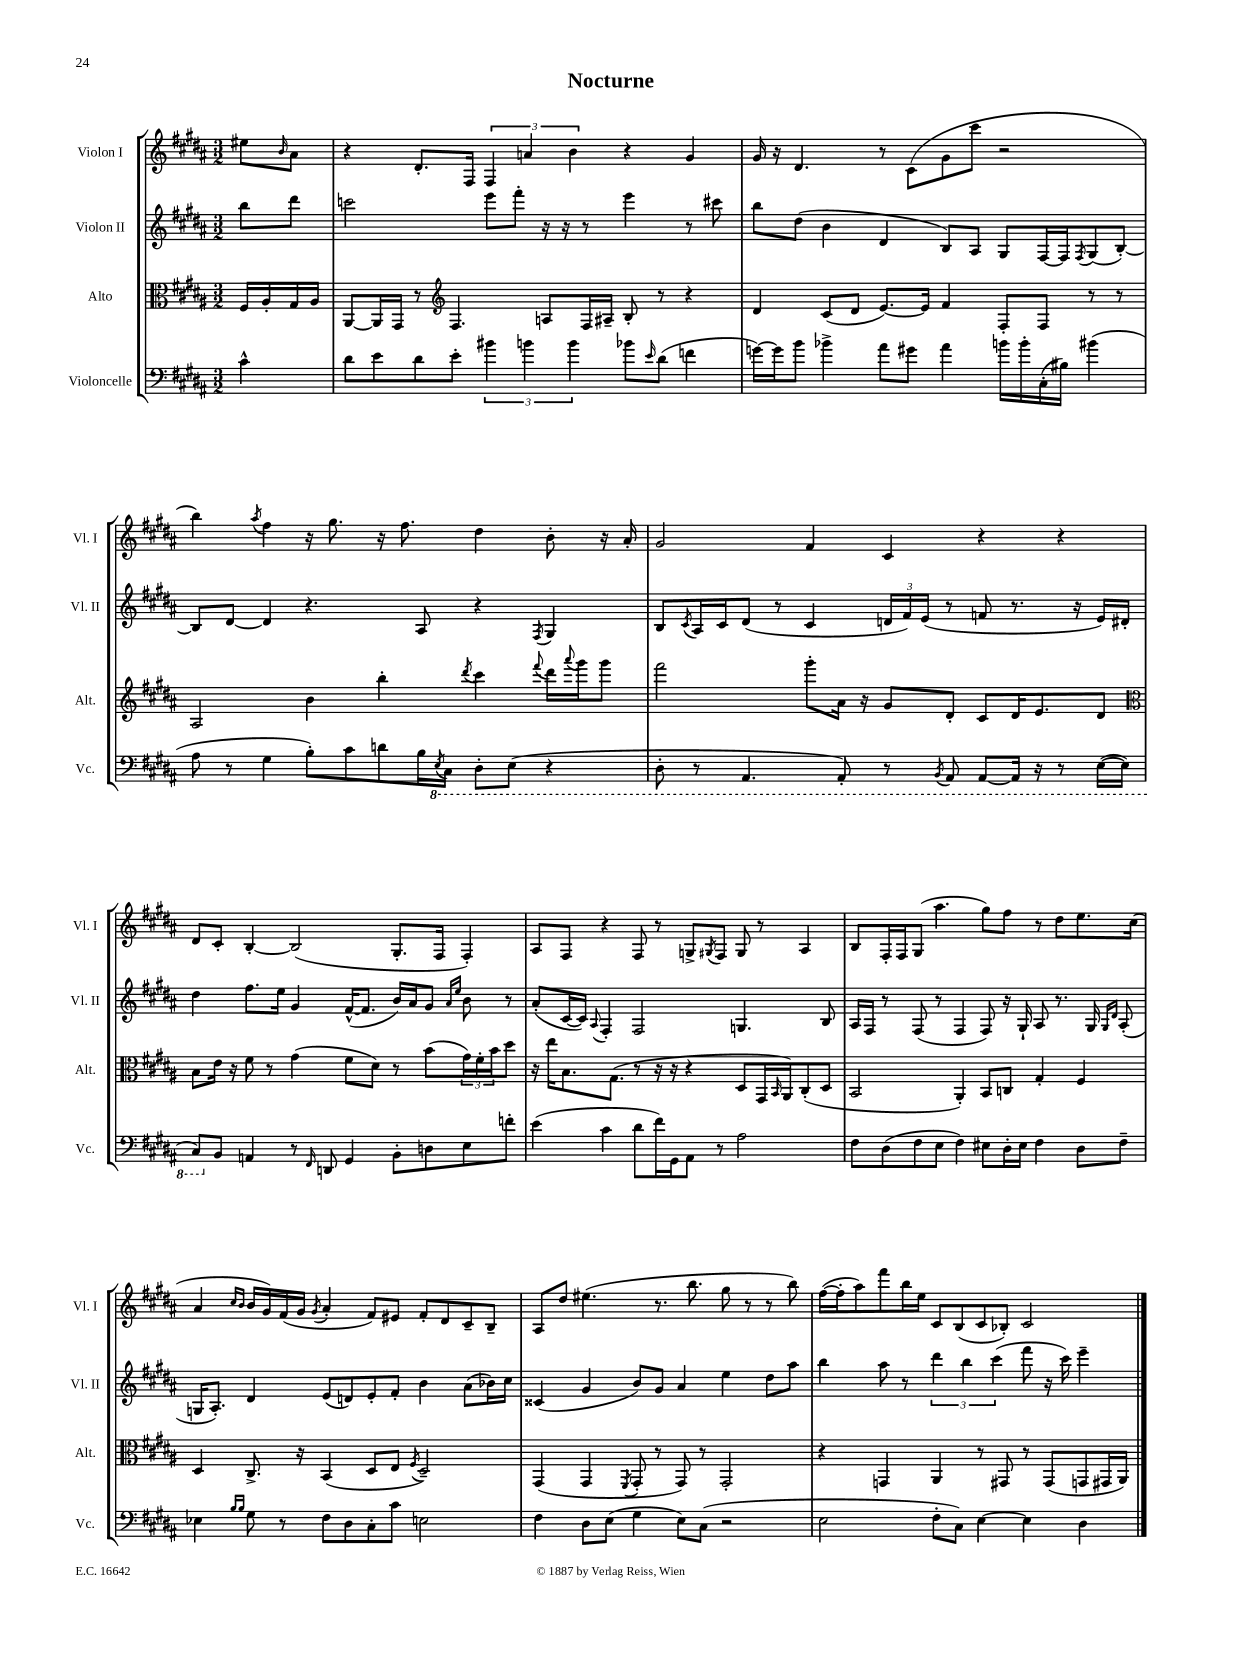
\header { title = "Nocturne" }
<<
\new StaffGroup <<
\new Staff = "s0" \with { instrumentName = "Violon I" shortInstrumentName = "Vl. I" } {
    \clef treble \key b \major \numericTimeSignature \time 3/2 \partial 4
    eis''8 \grace { b'16 } ais'8 |
    r4 dis'8.-. fis16 \tuplet 3/2 { fis4 a'4 b'4 } r4 gis'4 |
    gis'16 r16 dis'4. r8 cis'8( gis'8 cis'''8 r2 |
    b''4) \acciaccatura { ais''8 } fis''4 r16 gis''8. r16 fis''8. dis''4 b'8-. r16 ais'16-. |
    gis'2 fis'4 cis'4 r4 r4 |
    dis'8 cis'8-. b4~-. b2( gis8.-. fis16 fis4-.) |
    ais8 fis8 r4 fis8 r8 g8-> \acciaccatura { gis8 } fis8 gis8 r8 ais4 |
    b8 fis16-. fis16 gis8( ais''4. gis''8) fis''8 r8 dis''8 e''8. cis''16( |
    ais'4 \grace { cis''16 b'16 } b'16 gis'16) fis'16( gis'16 \acciaccatura { gis'8 } ais'4-. fis'8) eis'8 fis'8-. dis'8 cis'8-- b8-- |
    ais8 dis''8 eis''4.( r8. b''8. gis''8 r8 r8 b''8) |
    fis''16~( fis''16-. ais''8) fis'''8 b''16 e''16 cis'8 b8( cis'8 bes8-.) cis'2 \bar "|." |
}
\new Staff = "s1" \with { instrumentName = "Violon II" shortInstrumentName = "Vl. II" } {
    \clef treble \key b \major \numericTimeSignature \time 3/2 \partial 4
    b''8 dis'''8 |
    c'''2 e'''8 fis'''8-. r16 r16 r8 e'''4 r8 cis'''8 |
    b''8 dis''8( b'4 dis'4 b8) ais8 gis8 fis16~ fis16 \acciaccatura { fis8 } gis8( b8~-.) |
    b8 dis'8~ dis'4 r4. ais8 r4 \acciaccatura { fis8 } gis4 |
    b8 \acciaccatura { cis'8 } ais16 cis'16 dis'8( r8 cis'4 \tuplet 3/2 { d'16 fis'16) e'16( } r8 f'8 r8. r16 e'16) dis'16-. |
    dis''4 fis''8. e''16 gis'4 fis'16~-^( fis'8. b'16) ais'16 gis'8 \grace { ais'16 e''16 } b'8 r8 |
    ais'8-.( cis'16~ cis'16) \appoggiatura { ais8 } fis4-. fis2 g4. b8 |
    ais16 fis16 r8 fis8( r8 fis4 fis8) r16 gis16-! ais8 r8. gis16 \grace { gis16 dis'16 } ais8-.( |
    g16 ais8.-.) dis'4 e'8( d'8) e'8-. fis'8-. b'4 ais'8( bes'16) cis''16 |
    cisis'4( gis'4 b'8) gis'8 ais'4 e''4 dis''8 ais''8 |
    b''4 ais''8 r8 \tuplet 3/2 { dis'''4 b''4 cis'''4( } fis'''8 r16 cis'''16) e'''4-- \bar "|." |
}
\new Staff = "s2" \with { instrumentName = "Alto" shortInstrumentName = "Alt." } {
    \clef alto \key b \major \numericTimeSignature \time 3/2 \partial 4
    fis16 ais16-. gis16 ais16 |
    ais,8~ ais,16 gis,16 r8 \clef treble fis4. a8 fis16 ais16-- b8-. r8 r4 |
    dis'4 cis'8( dis'8 e'8.~) e'16 fis'4 fis8-. fis8 r8 r8 |
    ais2 b'4 b''4-. \acciaccatura { dis'''8 } cis'''4 \appoggiatura { fis'''8 } dis'''16 \appoggiatura { ais'''8 } gis'''16 gis'''8 |
    fis'''2 gis'''8-. ais'16 r16 gis'8 dis'8-. cis'8 dis'16 e'8. dis'8 |
    \clef alto b8 e'16 r16 fis'8 r8 gis'4( fis'8 dis'8) r8 b'8( \tuplet 3/2 { gis'16) fis'16-. b'16 } dis''8 |
    r16 e''16 b8. gis8.( r8 r16 r16 r4 dis8 gis,16 \grace { b,16 } ais,16) cis8-.( dis8 |
    b,2 ais,4-.) b,8 c8 gis4-. fis4 |
    dis4 cis8.-> r16 b,4( dis8 e8 \acciaccatura { fis8 } dis2--) |
    gis,4( gis,4 \acciaccatura { fis,8 } gis,8-. r8 gis,8) r8 gis,2-. |
    r4 g,4 ais,4 r8 gis,8 r8 gis,8( g,8 gis,16 ais,16) \bar "|." |
}
\new Staff = "s3" \with { instrumentName = "Violoncelle" shortInstrumentName = "Vc." } {
    \clef bass \key b \major \numericTimeSignature \time 3/2 \partial 4
    cis'4-^ |
    dis'8 e'8 dis'8 e'8-. \tuplet 3/2 { bis'4 b'4 b'4 } bes'8 \grace { e'16 } dis'8( f'4 |
    g'16~) g'16 b'8 bes'4-> ais'8 gis'8 ais'4 b'16 b'16-. cis16-.( bis16) bis'4( |
    ais8 r8 gis4 b8-.) cis'8 d'8 b16 \ottava #-1 \acciaccatura { e,8 } cis,16 dis,8-. e,8( r4 |
    dis,8-. r8 ais,,4. ais,,8-.) r8 \acciaccatura { b,,8 } ais,,8 ais,,8~ ais,,16 r16 r8 e,16~( e,16 |
    cis,8) \ottava #0 b,8 a,4 r8 \grace { fis,16 } d,8 gis,4 b,8-. d8 e8 f'8-. |
    e'4( cis'4 dis'8 fis'16) gis,16 ais,8 r8 ais2 |
    fis8 dis8( fis8 e8 fis4) eis8 dis16-. eis16 fis4 dis8 fis8-- |
    ees4 \grace { b16 b16 } gis8 r8 fis8 dis8 cis8-. cis'8 e2 |
    fis4 dis8 e8( gis4 e8) cis8( r2 |
    e2 fis8-. cis8) e4~ e4 dis4 \bar "|." |
}
>>
>>
\layout { \context { \Score \remove "Bar_number_engraver" } }
